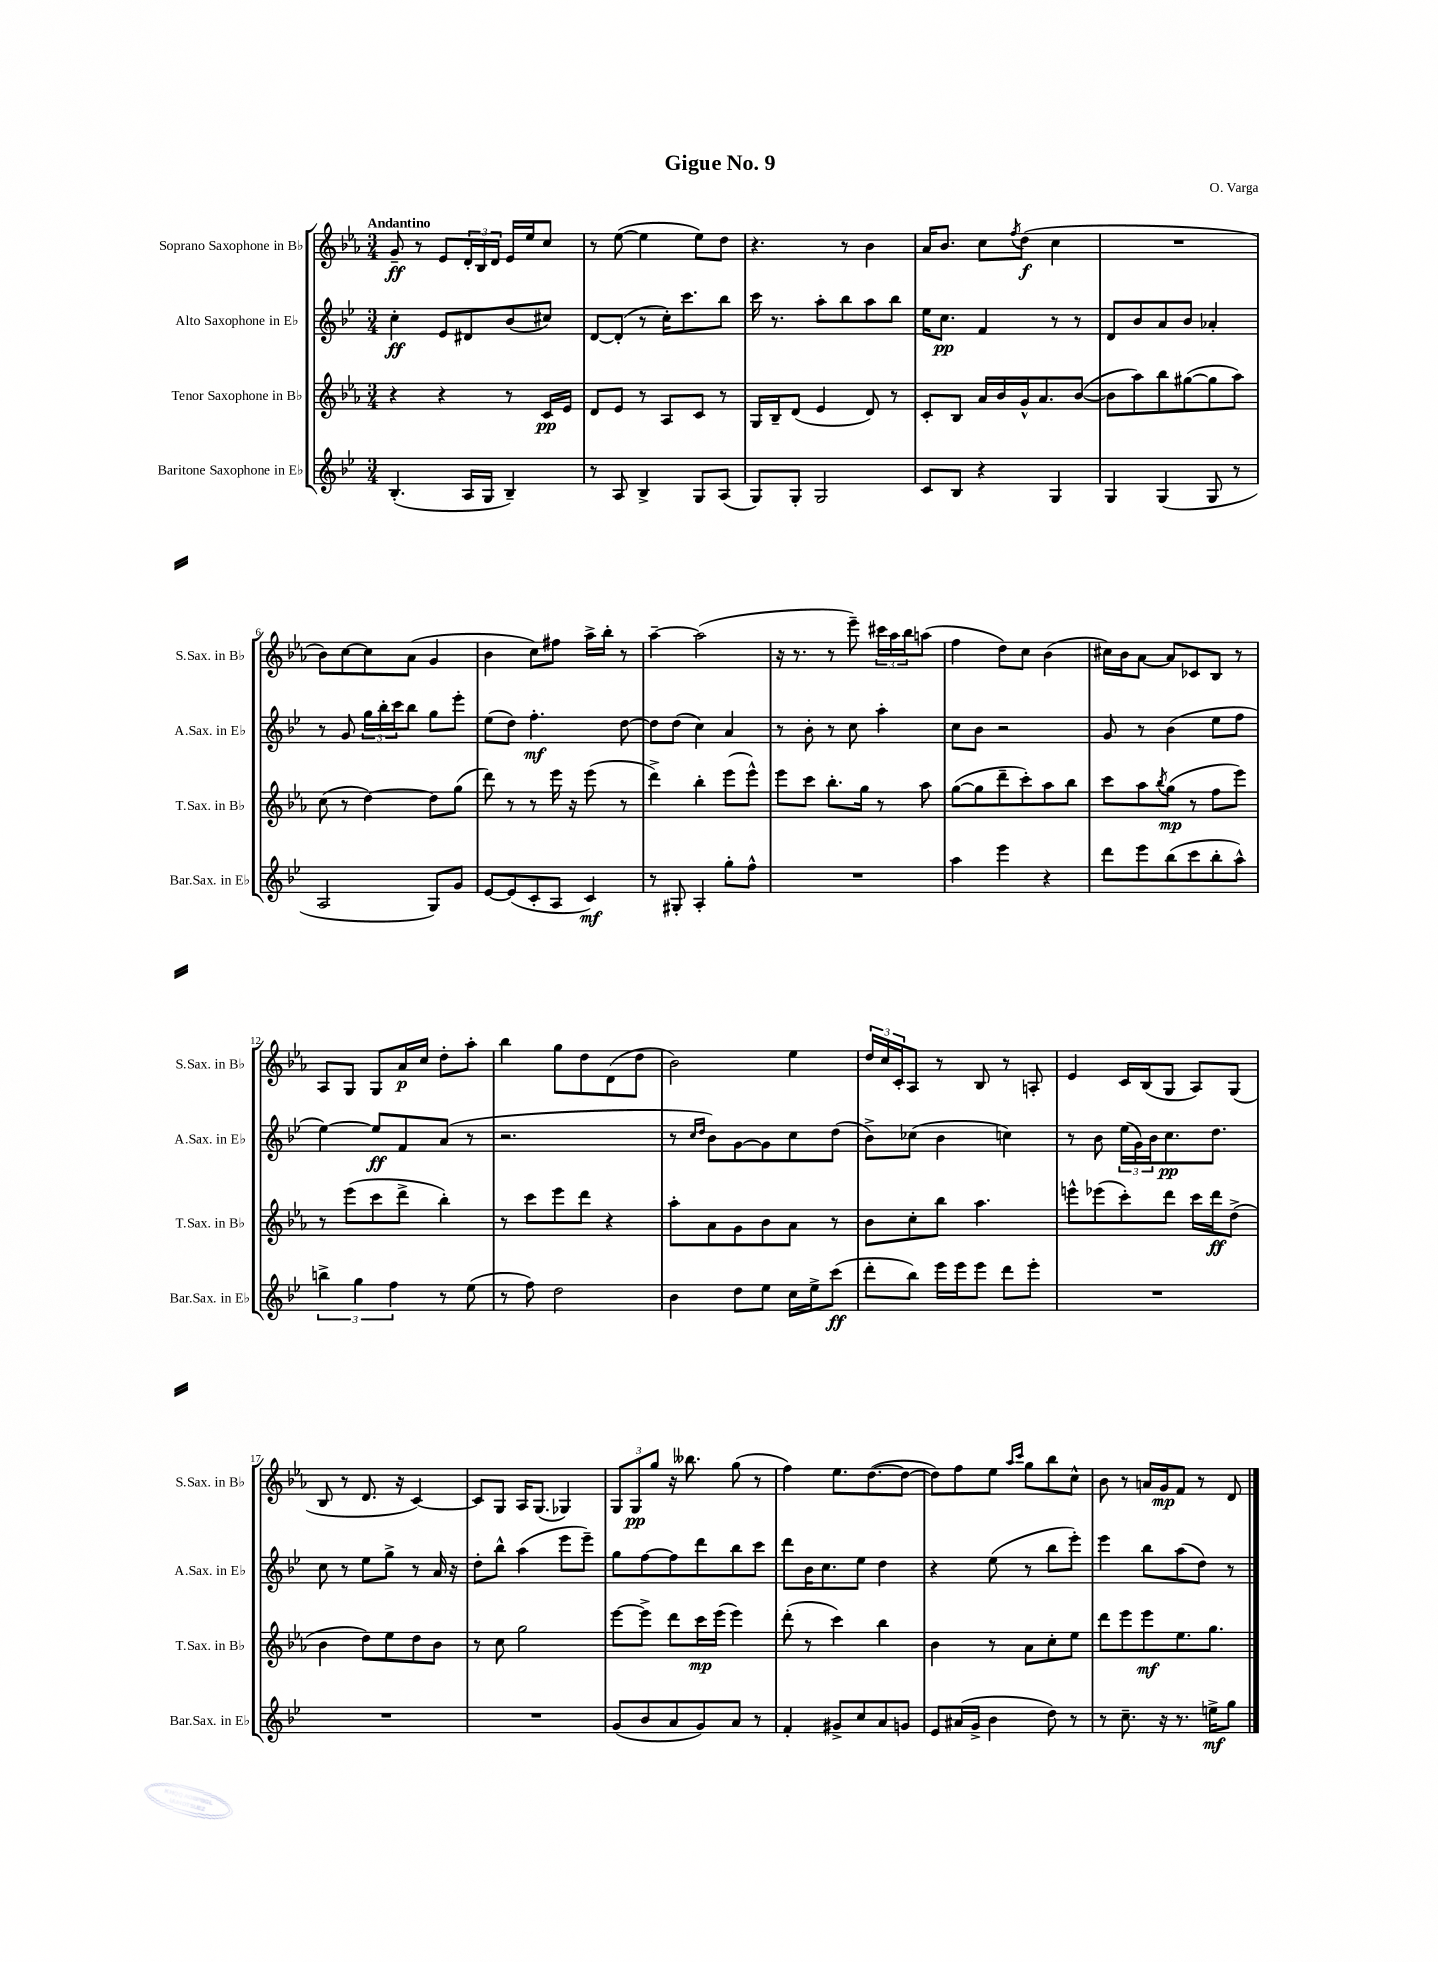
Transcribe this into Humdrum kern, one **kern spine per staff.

**kern	**dynam	**kern	**dynam	**kern	**dynam	**kern	**dynam
*part4	*part4	*part3	*part3	*part2	*part2	*part1	*part1
*staff4	*staff4	*staff3	*staff3	*staff2	*staff2	*staff1	*staff1
*I"Baritone Saxophone in E♭	*	*I"Tenor Saxophone in B♭	*	*I"Alto Saxophone in E♭	*	*I"Soprano Saxophone in B♭	*
*I'Bar.Sax. in E♭	*	*I'T.Sax. in B♭	*	*I'A.Sax. in E♭	*	*I'S.Sax. in B♭	*
*clefG2	*	*clefG2	*	*clefG2	*	*clefG2	*
*k[b-e-]	*	*k[b-e-a-]	*	*k[b-e-]	*	*k[b-e-a-]	*
*M3/4	*	*M3/4	*	*M3/4	*	*M3/4	*
=1	=1	=1	=1	=1	=1	=1	=1
!	!	!	!	!	!	!LO:TX:a:B:t=Andantino	!
(4.B-'/	.	4r	.	4cc'\	ff	8g~/	ff
.	.	.	.	.	.	8r	.
.	.	4r	.	8e-/L	.	8e-/L	.
16A/LL	.	.	.	8d#X/	.	24d'/L	.
.	.	.	.	.	.	24B-/	.
16G/JJ	.	.	.	.	.	.	.
.	.	.	.	.	.	24d/JJ	.
4B-~/)	.	8r	.	(8b-/	.	16e-/LL	.
.	.	.	.	.	.	16ee-/J	.
.	.	16c/LL	pp	8cc#X/J)	.	8cc/J	.
.	.	16e-/JJ	.	.	.	.	.
=2	=2	=2	=2	=2	=2	=2	=2
8r	.	8d/L	.	[8d/L	.	8r	.
8A/	.	8e-/J	.	(8d'/J]	.	([8ee-\	.
4B-^/	.	8r	.	8r	.	4ee-\]	.
.	.	8A-/L	.	16cc'\KL)	.	.	.
.	.	.	.	8.ccc\	.	.	.
8G/L	.	8c/J	.	.	.	8ee-\L)	.
(8A/J	.	8r	.	8bb-\J	.	8dd\J	.
=3	=3	=3	=3	=3	=3	=3	=3
8G/L)	.	16G/LL	.	16ccc\	.	4.r	.
.	.	16B-~/J	.	8.r	.	.	.
8G'/J	.	(8d/J	.	.	.	.	.
2G/	.	4e-/	.	8aa'\L	.	.	.
.	.	.	.	8bb-\	.	8r	.
.	.	8d/)	.	8aa\	.	4b-\	.
.	.	8r	.	8bb-\J	.	.	.
=4	=4	=4	=4	=4	=4	=4	=4
8c/L	.	8c'/L	.	16ee-\KL	.	16a-/KL	.
.	.	.	.	8.cc\J	pp	8.b-/J	.
8B-/J	.	8B-/J	.	.	.	.	.
4r	.	16a-/LL	.	4f/	.	8cc\L	.
.	.	16b-/	.	.	.	.	.
.	.	.	.	.	.	8qff/	.
.	.	16g^^/J	.	.	.	(8dd\J	f
.	.	8.a-/	.	.	.	.	.
4G/	.	.	.	8r	.	4cc\	.
.	.	([8b-/J	.	8r	.	.	.
=5	=5	=5	=5	=5	=5	=5	=5
4G/	.	8b-\L]	.	8d/L	.	2.r	.
.	.	8aa-\)	.	8b-/	.	.	.
(4G/	.	8bb-\	.	8a/	.	.	.
.	.	([8gg#X\	.	8b-/J	.	.	.
8G/	.	8gg#\]	.	4a-X'/	.	.	.
8r	.	8aa-\J)	.	.	.	.	.
!!LO:LB:g=z
=6	=6	=6	=6	=6	=6	=6	=6
2A/	.	(8cc\	.	8r	.	8b-\L)	.
.	.	8r	.	8g/	.	[8cc\	.
.	.	[4dd\)	.	24gg\LL	.	8cc\]	.
.	.	.	.	24bb-'\	.	.	.
.	.	.	.	24ccc\J	.	.	.
.	.	.	.	8bb-\J	.	(8a-\J	.
8G/L)	.	8dd\L]	.	8gg\L	.	4g/	.
8g/J	.	(8gg\J	.	8eee-'\J	.	.	.
=7	=7	=7	=7	=7	=7	=7	=7
[8e-/L	.	8ddd\)	.	(8ee-\L	.	4b-\	.
(8e-/]	.	8r	.	8dd\J)	.	.	.
8c'/	.	8r	.	4.ff'\	mf	8cc\L)	.
8A/J	.	16eee-\	.	.	.	8ff#X\J	.
.	.	16r	.	.	.	.	.
4c/)	mf	(8eee-\	.	.	.	16aa-^\LL	.
.	.	.	.	.	.	16bb-'\JJ	.
.	.	8r	.	[8dd\	.	8r	.
=8	=8	=8	=8	=8	=8	=8	=8
8r	.	4ddd^\)	.	8dd\L]	.	[4aa-~\	.
8G#X'/	.	.	.	(8dd\J	.	.	.
4A'/	.	4bb-'\	.	4cc\)	.	(2aa-\]	.
8gg'\L	.	(8eee-\L	.	4a/	.	.	.
8ff^^\J	.	8eee-^^\J)	.	.	.	.	.
=9	=9	=9	=9	=9	=9	=9	=9
2.r	.	8eee-\L	.	8r	.	16r	.
.	.	.	.	.	.	8.r	.
.	.	8ccc\J	.	8b-'\	.	.	.
.	.	8.bb-'\L	.	8r	.	8r	.
.	.	.	.	8cc\	.	8eee-~\)	.
.	.	16gg\Jk	.	.	.	.	.
.	.	8r	.	4aa'\	.	24ccc#X\LL	.
.	.	.	.	.	.	24aa-\	.
.	.	.	.	.	.	24bb-\J	.
.	.	8aa-\	.	.	.	(8aan\J	.
=10	=10	=10	=10	=10	=10	=10	=10
4aa\	.	([8gg\L	.	8cc\L	.	4ff\	.
.	.	8gg\]	.	8b-\J	.	.	.
4eee-\	.	8ddd~\	.	2r	.	8dd\L)	.
.	.	8ccc'\)	.	.	.	8cc\J	.
4r	.	8aa-\	.	.	.	(4b-\	.
.	.	8bb-\J	.	.	.	.	.
=11	=11	=11	=11	=11	=11	=11	=11
8ddd\L	.	8ccc\L	.	8g/	.	16cc#X\LL)	.
.	.	.	.	.	.	16b-\J	.
8eee-\	.	8aa-\	.	8r	.	[8a-\J	.
.	.	8qbb-/	.	.	.	.	.
(8bb-\	.	(8gg\J	mp	(4b-\	.	8a-/L]	.
8ccc\	.	8r	.	.	.	8c-X/	.
8bb-'\	.	8ff\L	.	8ee-\L	.	8B-/J	.
8aa^^\J)	.	8eee-\J)	.	8ff\J	.	8r	.
!!LO:LB:g=z
=12	=12	=12	=12	=12	=12	=12	=12
6bbn^\	.	8r	.	[4ee-\)	.	8A-/L	.
.	.	(8eee-\L	.	.	.	8G/J	.
6gg\	.	.	.	.	.	.	.
.	.	8ccc\	.	8ee-/L]	ff	8G/L	.
6ff\	.	.	.	.	.	.	.
.	.	8ddd^\J	.	8f/	.	16a-/L	p
.	.	.	.	.	.	16cc/JJ	.
8r	.	4bb-'\)	.	(8a/J	.	8dd'\L	.
(8ee-\	.	.	.	8r	.	8aa-'\J	.
=13	=13	=13	=13	=13	=13	=13	=13
8r	.	8r	.	2.r	.	4bb-\	.
8ff\)	.	8ccc\L	.	.	.	.	.
2dd\	.	8eee-\	.	.	.	8gg\L	.
.	.	8ddd\J	.	.	.	8dd\	.
.	.	4r	.	.	.	(8d\	.
.	.	.	.	.	.	8dd\J	.
=14	=14	=14	=14	=14	=14	=14	=14
4b-\	.	8aa-'\L	.	8r	.	2b-\)	.
.	.	.	.	16qqcc/LL	.	.	.
.	.	.	.	16qqdd/JJ	.	.	.
.	.	8a-\	.	8b-\L)	.	.	.
8dd\L	.	8g\	.	[8g\	.	.	.
8ee-\J	.	8b-\	.	8g\]	.	.	.
16cc\LL	.	8a-\J	.	8cc\	.	4ee-\	.
16ee-^\J	.	.	.	.	.	.	.
(8ccc\J	ff	8r	.	(8dd\J	.	.	.
=15	=15	=15	=15	=15	=15	=15	=15
8ddd'\L	.	8b-\L	.	8b-^\L)	.	24dd/LL	.
.	.	.	.	.	.	24cc/	.
.	.	.	.	.	.	24c'/J	.
8bb-\J)	.	8cc'\	.	(8cc-X\J	.	8A-/J	.
16eee-\LL	.	8bb-\J	.	4b-\	.	8r	.
16eee-\J	.	.	.	.	.	.	.
8eee-\J	.	4.aa-\	.	.	.	8B-/	.
8ddd\L	.	.	.	4ccn\)	.	8r	.
8eee-'\J	.	.	.	.	.	8An'/	.
=16	=16	=16	=16	=16	=16	=16	=16
2.r	.	8eeen^^\L	.	8r	.	4e-/	.
.	.	(8eee-X\	.	8b-\	.	.	.
.	.	8ccc'\)	.	(24ee-\LL	.	16c/LL	.
.	.	.	.	24g\)	.	.	.
.	.	.	.	.	.	(16B-/J	.
.	.	.	.	24b-\J	.	.	.
.	.	8ddd\J	.	8.cc\	pp	8G/J	.
.	.	16ccc\LL	.	.	.	8A-/L)	.
.	.	16ddd\J	ff	8.dd\J	.	.	.
.	.	(8dd^\J	.	.	.	(8G/J	.
!!LO:LB:g=z
=17	=17	=17	=17	=17	=17	=17	=17
2.r	.	4b-\	.	8cc\	.	8B-/	.
.	.	.	.	8r	.	8r	.
.	.	8dd\L)	.	8ee-\L	.	8.d/	.
.	.	8ee-\	.	8gg^\J	.	.	.
.	.	.	.	.	.	16r	.
.	.	8dd\	.	8r	.	[4c/)	.
.	.	8b-\J	.	16a/	.	.	.
.	.	.	.	16r	.	.	.
=18	=18	=18	=18	=18	=18	=18	=18
2.r	.	8r	.	8dd'\L	.	8c/L]	.
.	.	8cc\	.	8bb-^^\J	.	8G/J	.
.	.	2gg\	.	(4aa\	.	16A-/KL	.
.	.	.	.	.	.	(8.G/J	.
.	.	.	.	8eee-\L	.	4G-X/)	.
.	.	.	.	8eee-~\J)	.	.	.
=19	=19	=19	=19	=19	=19	=19	=19
(8g/L	.	[8eee-\L	.	8gg\L	.	12G/L	.
.	.	.	.	.	.	12G/	pp
8b-/	.	8eee-^\J]	.	[8ff\	.	.	.
.	.	.	.	.	.	12gg/J	.
8a/	.	8ddd\L	.	8ff\]	.	16r	.
.	.	.	.	.	.	8.bb--X\	.
8g/)	.	16ccc\L	mp	8ddd\	.	.	.
.	.	(16eee-\JJ	.	.	.	.	.
8a/J	.	4eee-\)	.	8bb-\	.	(8gg\	.
8r	.	.	.	8ccc\J	.	8r	.
=20	=20	=20	=20	=20	=20	=20	=20
4f'/	.	(8ddd'\	.	8ddd\L	.	4ff\)	.
.	.	8r	.	16b-\K	.	.	.
.	.	.	.	8.cc\	.	.	.
8g#X^/L	.	4ccc\)	.	.	.	8.ee-\L	.
8cc/	.	.	.	8ee-\J	.	.	.
.	.	.	.	.	.	([8.dd\	.
8a/	.	4bb-\	.	4dd\	.	.	.
8gn/J	.	.	.	.	.	8dd\J_	.
=21	=21	=21	=21	=21	=21	=21	=21
8e-/L	.	4b-\	.	4r	.	8dd\L])	.
(16a#X/L	.	.	.	.	.	8ff\	.
16g^/JJ	.	.	.	.	.	.	.
4b-\	.	8r	.	(8ee-\	.	8ee-\J	.
.	.	.	.	.	.	16qqaa-/LL	.
.	.	.	.	.	.	16qqccc/JJ	.
.	.	8a-\L	.	8r	.	8gg\L	.
8dd\)	.	8cc'\	.	8bb-\L	.	8bb-\	.
8r	.	8ee-\J	.	8eee-'\J)	.	8cc^^\J	.
=22	=22	=22	=22	=22	=22	=22	=22
8r	.	8ddd\L	.	4eee-\	.	8b-\	.
8.cc~\	.	8eee-\	.	.	.	8r	.
.	.	8eee-\	mf	8bb-\L	.	16an/LL	.
16r	.	.	.	.	.	16g/J	mp
8.r	.	8.ee-\	.	(8aa\	.	8f/J	.
.	.	.	.	8dd\J)	.	8r	.
16een^\KL	mf	8.gg\J	.	.	.	.	.
8gg\J	.	.	.	8r	.	8d/	.
==	==	==	==	==	==	==	==
*-	*-	*-	*-	*-	*-	*-	*-
